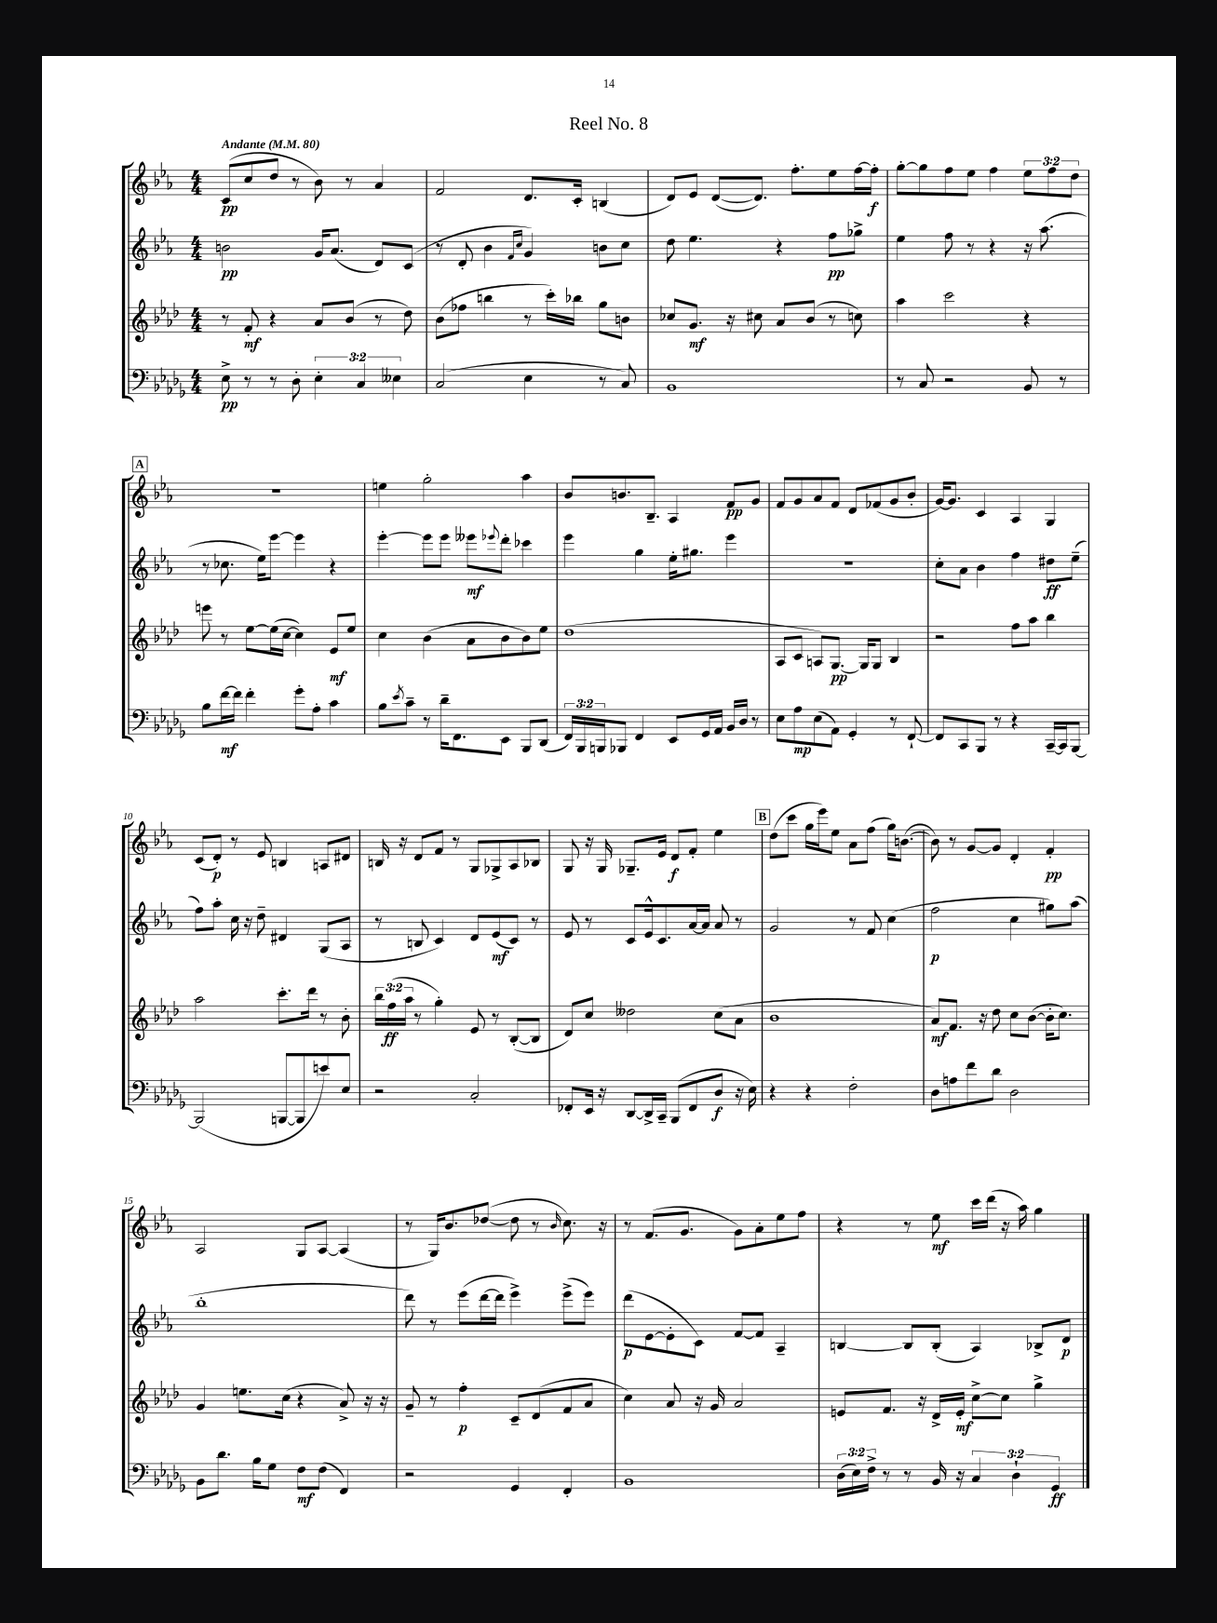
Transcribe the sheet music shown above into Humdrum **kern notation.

**kern	**kern	**kern	**kern
*staff4	*staff3	*staff2	*staff1
*clefF4	*clefG2	*clefG2	*clefG2
*k[b-e-a-d-g-]	*k[b-e-a-d-]	*k[b-e-a-]	*k[b-e-a-]
*M4/4	*M4/4	*M4/4	*M4/4
*MM80	*MM80	*MM80	*MM80
8E-^\	8r	2b\	(8c/L
8r	8f'/	.	8cc/
8r	4r	.	8dd/J
8D-'\	.	.	8r
6E-'\	8a-/L	16g/LK	8b-\)
.	.	(8.a-/J	.
.	(8b-/J	.	8r
6C/	.	.	.
.	8r	8d/L)	4a-/
6E--\	.	.	.
.	8dd-\)	(8c/J	.
=	=	=	=
(2C/	(8b-\L	8r	2f/
.	8ff-\J	8d'/	.
.	4bb\	4b-\	.
.	.	16qqf/LL	.
.	.	16qqcc/JJ	.
4E-\	8r	4g/)	8.d/L
.	16ccc'\LL)	.	.
.	16bb-\JJ	.	16c'/Jk
8r	8gg\L	8b\L	(4B/
8C/)	8b\J	8cc\J	.
=	=	=	=
1BB-	8cc-/L	8dd\	8d/L)
.	8.g/J	4.ee-\	8e-/J
.	.	.	([8d/L
.	16r	.	.
.	8cc#\	.	8.d/]J)
.	8a-/L	4r	.
.	.	.	8.ff'\L
.	(8b-/J	.	.
.	8r	8ff\L	8ee-\
.	8cc\)	8gg-^\J	[16ff\L
.	.	.	16ff'\]JJ
=	=	=	=
8r	4aa-\	4ee-\	[8gg'\L
8C/	.	.	8gg\]
2r	2ccc\	8ff\	8ff\
.	.	8r	8ee-\J
.	.	4r	4ff\
8BB-/	4r	16r	12ee-\L
.	.	(8.aa-\	.
.	.	.	12ff\
8r	.	.	.
.	.	.	12dd\J
=	=	=	=
8B-\L	8eee\	8r	1r
[16f\L	8r	8.cc-\	.
16f\]JJ	.	.	.
4f'\	[8ee-\L	.	.
.	.	16ee-\LK)	.
.	(16ee-\]L	[8eee-\J	.
.	[16cc\JJ	.	.
8g-'\L	4cc\])	4eee-\]	.
8A-'\J	.	.	.
4c\	8e-/L	4r	.
.	8ee-/J	.	.
=	=	=	=
8B-\L	4cc\	[4eee-'\	4ee\
8qe-/	.	.	.
8c~\J	.	.	.
8r	(4b-\	8eee-\]L	2gg'\
16d-~\LK	.	8eee-\J	.
8.FF\	.	.	.
.	8a-\L	8eee--\L	.
.	.	8qqeee-/	.
8EE-\J	8b-\	8ddd'\J	.
8BBB-/L	8b-\)	4ccc-\	4aa-\
(8DD-/J	8ee-\J	.	.
=	=	=	=
24FF/LL)	(1dd-	4eee-\	8b-/L
24BBB-/	.	.	.
24BBB/J	.	.	.
8BBB-/J	.	.	8.b/
4FF/	.	4gg\	.
.	.	.	8.B-~/J
8EE-/L	.	16ee-'\LK	4A-/
.	.	8.gg#\J	.
16GG-/L	.	.	.
16AA-/JJ	.	.	.
16BB-/LL	.	4eee-\	8f/L
16D-/JJ	.	.	.
8r	.	.	8g/J
=	=	=	=
8E-\L	8A-/L	1r	8f/L
8A-\	8c/J	.	8g/
(8E-\	8A/L)	.	8a-/
8AA-\J)	[8.G/J	.	8f/J
4GG-'/	.	.	8d/L
.	16G/]LK	.	.
.	8G/J	.	(8f-/
8r	4B-/	.	8g/
[8FF`/	.	.	8b-'/J
=	=	=	=
8FF/]L	2r	8cc'\L	[16g/LK)
.	.	.	8.g/]J
8CC/	.	8a-\J	.
8BBB-/J	.	4b-\	4c/
8r	.	.	.
4r	8ff\L	4ff\	4A-/
.	8aa-\J	.	.
[16CC~/LL	4bb-\	8dd#\L	4G/
16CC/]J	.	.	.
[8BBB-/J	.	(8ee-~\J	.
=	=	=	=
(2BBB-/]	2aa-\	8ff\L)	(8c/L
.	.	8aa-'\J	8d'/J)
.	.	16cc\	8r
.	.	16r	.
.	.	8dd~\	8e-/
[8BBB/L	8.ccc'\L	4d#/	4B/
8BBB/]	.	.	.
.	16ddd-\Jk	.	.
8e/)	8r	(8G/L	8A/L
8E-/J	8b-'\	8A-/J	8d#/J
=	=	=	=
2r	24bb-\LL	8r	16B/
.	(24ff\	.	.
.	.	.	16r
.	24aa-\JJ	.	.
.	8r	8B/	8d/L
.	4gg'\)	4c/)	8f/J
.	.	.	8r
2C'/	8e-/	8d/L	8G/L
.	8r	(8e-/	8G-^/
.	([8B-'/L	8c/J)	8A-/
.	8B-/]J	8r	8B-/J
=	=	=	=
8FF-'/L	8d-/L)	8e-/	8G/
16EE-/Jk	8cc/J	8r	16r
16r	.	.	16G/
[8DD-/L	2dd--\	8c/L	8.G-~/L
16DD-^/]L	.	16e-^^/k	.
16CC~/JJ	.	8.c/	16e-/Jk
(8BBB-/L	.	.	8d/L
8FF-/	.	[16a-/L	8f'/J
.	.	16a-/]JJ	.
8D-/J	(8cc\L	8a-/	4ee-\
16r	8a-\J	8r	.
16E-\)	.	.	.
=	=	=	=
4r	1b-	2g/	(8dd\L
.	.	.	8ccc\J
4r	.	.	16gg\LL
.	.	.	16eee-\J)
.	.	.	8ee-\J
2F'\	.	8r	8a-\L
.	.	8f/	(8ff\J
.	.	(4cc\	16gg\LK)
.	.	.	([8.b\J
=	=	=	=
8D-\L	8a-/L)	2ff\	8b\])
8A\	8.f/J	.	8r
8f\	.	.	[8g/L
.	16r	.	.
8d-\J	8dd-\	.	8g/]J
2D-\	8cc\L	4cc\	4d'/
.	([8b-\J	.	.
.	16b-'\]LK	8gg#\L)	4f'/
.	8.cc\J)	.	.
.	.	(8aa-\J	.
=	=	=	=
8BB-\L	4g/	1bb-'	2A-/
8.d-\J	.	.	.
.	8.ee\L	.	.
16B-\LK	.	.	.
8G-\J	.	.	.
.	(16cc\Jk	.	.
8F\L	4r	.	8G/L
(8F\J	.	.	[8A-/J
4FF/)	8a-^/)	.	(4A-/]
.	16r	.	.
.	16r	.	.
=	=	=	=
2r	8g~/	8ddd\)	8r
.	8r	8r	16G/LK)
.	.	.	8.b-/
.	4ff'\	(8eee-\L	.
.	.	[16ddd\L	([8dd-/J
.	.	16ddd\]JJ	.
4GG-/	8c~/L	4eee-^\)	8dd-\]
.	(8d-/	.	8r
.	.	.	16qqb-/
4FF'/	8f/	(8eee-^\L	8.cc\)
.	8a-/J	8eee-\J)	.
.	.	.	16r
=	=	=	=
1BB-	4cc\)	(8ddd\L	8r
.	.	[8e-\	(8.f/L
.	8a-/	8e-'\]	.
.	.	.	8.g/J
.	16r	8c\J)	.
.	16g/	.	.
.	2a-/	[8f/L	8g\L)
.	.	8f/]J	8a-'\
.	.	4A-~/	8ee-\
.	.	.	8ff\J
=	=	=	=
(24D-\LL	8e/L	[4B/	4r
24E-\)	.	.	.
24F^\JJ	.	.	.
8r	8.f/J	.	.
8r	.	8B/]L	8r
.	16r	.	.
16BB-/	16d-^/LL	(8B'/J	8ee-\
16r	16e'/JJ	.	.
6C/	[8cc^\L	4A-/)	16ccc\LL
.	.	.	(16ddd\JJ
.	8cc\]J	.	16r
6D-`\	.	.	.
.	.	.	16aa-\)
.	4gg^\	8B-^/L	4gg\
6GG-/	.	.	.
.	.	8d/J	.
==	==	==	==
*-	*-	*-	*-
